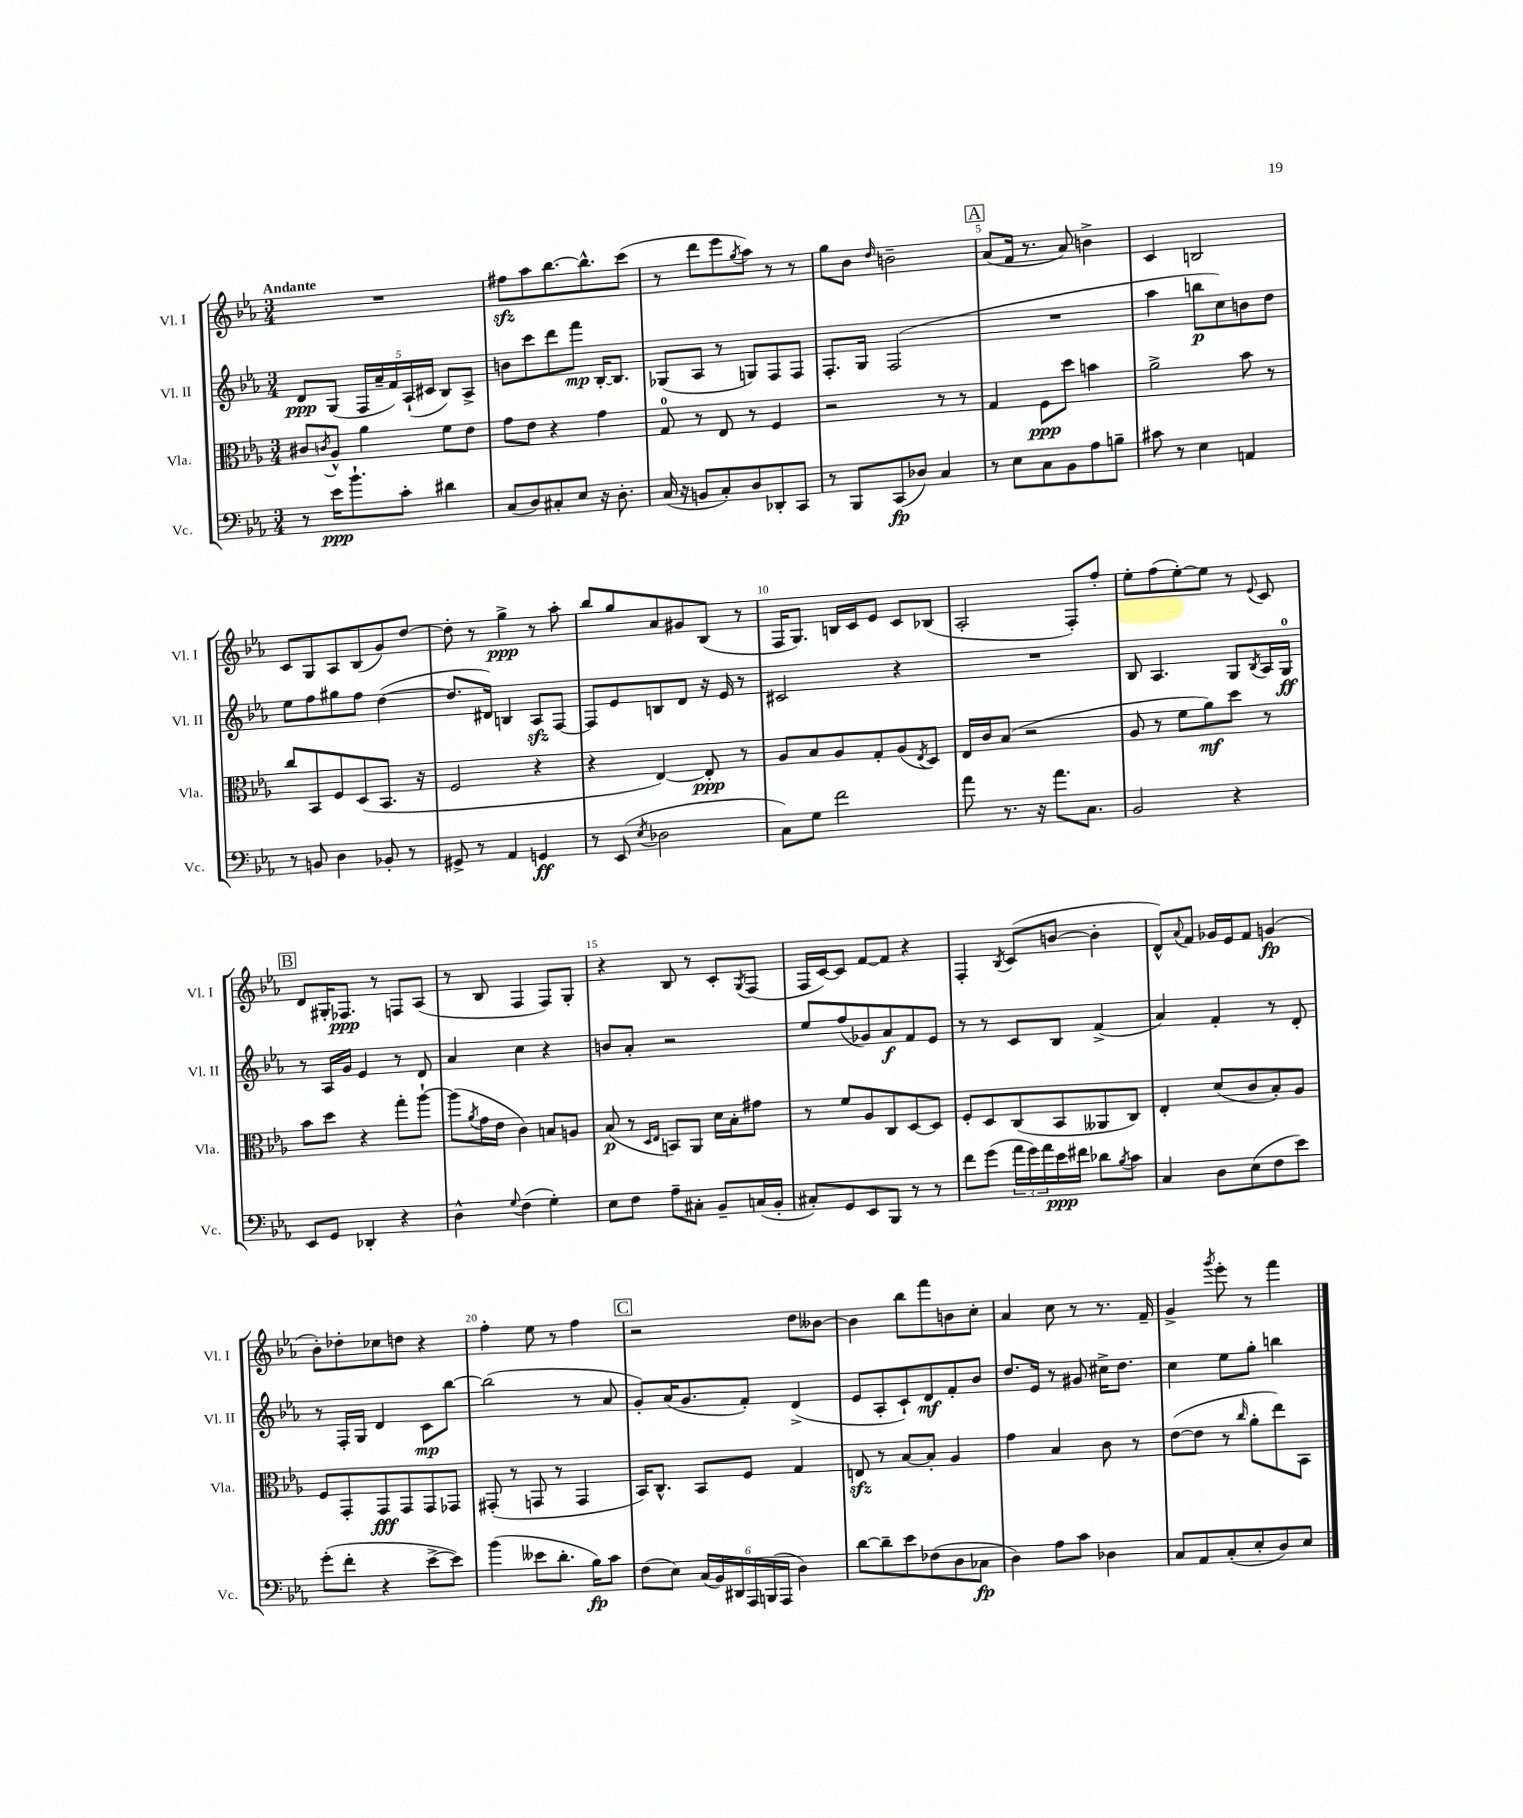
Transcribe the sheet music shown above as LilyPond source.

<<
\new StaffGroup <<
\new Staff = "s0" \with { instrumentName = "Vl. I" shortInstrumentName = "Vl. I" } {
    \clef treble \key ees \major \numericTimeSignature \time 3/4 \tempo "Andante"
    R2. |
    fis''8\sfz aes''8 bes''8.~ bes''8.-^ c'''8( |
    r8 d'''8 ees'''8 \acciaccatura { g''8 } aes''8) r8 r8 |
    g''8 bes'8 \grace { d''16 } b'2-- |
    \mark \markup { \box "A" } aes'8( f'16 r8. aes'8) b'4-> |
    c'4 b2 |
    c'8 g8 aes8 bes8( g'8) d''8~ |
    d''8-. r8 g''4->\ppp r8 aes''8-. |
    bes''8 g''8 aes'8 gis'8 bes8( r8 |
    f16 g8.) b16 c'16 ees'8 c'8 bes8( |
    aes2-. f8-.) f''8-. |
    ees''8-. f''8( ees''8~-.) ees''8 r8 \appoggiatura { ees'8 } c'8 |
    \mark \markup { \box "B" } d'8 gis16-. fes8.\ppp r8 f8 aes8( |
    r8 bes8 f4 f8) g8-. |
    r4 bes8 r8 c'8-. \acciaccatura { g8 } f8( |
    f16 c'16~) c'8 f'8~ f'8 r4 |
    f4-. \acciaccatura { bes8 } c'8( b'8~ b'4-. |
    d'8-^) \appoggiatura { aes'8 } f'8 ges'16 ees'16 f'8 g'4\fp( |
    bes'8-.) des''8-. ces''8 d''8 r4 |
    f''4-. ees''8 r8 f''4 |
    \mark \markup { \box "C" } r2 d''8 beses'8~ |
    beses'4 bes''8 f'''8 b'8 c''8-. |
    aes'4 c''8 r8 r8. f'16-- |
    g'4-> \acciaccatura { g'''8 } ees'''8-. r8 f'''4 \bar "|." |
}
\new Staff = "s1" \with { instrumentName = "Vl. II" shortInstrumentName = "Vl. II" } {
    \clef treble \key ees \major \numericTimeSignature \time 3/4
    d'8\ppp g8( \tuplet 5/4 { f16 aes'16-- f'16) aes16-!( cis'16 } bes8) aes8-> |
    b'8 c'''8 d'''8 f'''8\mp bes16~-. bes8. |
    ges8( aes8 r8 g8) f8 f8 |
    f8.-. g16 f2( |
    \mark \markup { \box "A" } R2. |
    aes''4 b''8\p c''8) b'8 d''8 |
    ees''8 f''8 gis''8 f''8 d''4~( |
    d''8. dis'16) b4 aes8\sfz f8~ |
    f8 ees'8 b8 d'8 r16 ees'16 r8 |
    cis'2 r4 |
    R2. |
    bes8 aes4. g8 \acciaccatura { bes8 } aes16 g16-0\ff |
    \mark \markup { \box "B" } r8 aes16 g'16 ees'4 r8 d'8 |
    aes'4 c''4 r4 |
    b'8 aes'8-. r2 |
    ees''8 f''8( ges'8) aes'8\f f'8 ees'8 |
    r8 r8 c'8 bes8 f'4->( |
    aes'4) f'4-. r8 d'8-. |
    r8 f16-. g16 d'4 c'8\mp bes''8~ |
    bes''2( r8 aes'8 |
    \mark \markup { \box "C" } g'8-.) aes'16( g'8. f'8-.) d'4->( |
    ees'8 aes8-. c'8-!) d'8\mf f'8-. bes'8 |
    d''8. ees'16 r8 gis'8 cis''16-> d''8. |
    c''4 ees''8 g''8-. b''4 \bar "|." |
}
\new Staff = "s2" \with { instrumentName = "Vla." shortInstrumentName = "Vla." } {
    \clef alto \key ees \major \numericTimeSignature \time 3/4
    cis'8 \acciaccatura { c'8 } aes8-^ aes'4 f'8 ees'8 |
    g'8 ees'8 r4 g'4 |
    g8-0 r8 ees8 r8 f4 |
    r2 r8 r8 |
    \mark \markup { \box "A" } g4 f8\ppp d''8 b'4 |
    aes'2-> bes'8 r8 |
    c''8 bes,8 f8 d8( bes,8. r16 |
    f2 r4 |
    r4 ees4~) ees8-.\ppp r8 |
    aes8 bes8 aes8 g8-. aes8( \acciaccatura { ees8 } d8) |
    ees16 c'16 bes8( r2 |
    aes8 r8 f'8 aes'8\mf) d''8 r8 |
    \mark \markup { \box "B" } bes'8 d''8 r4 g''8-. aes''8~-! |
    aes''8( \acciaccatura { aes'8 } g'16 ees'16 c'4) b8 a8 |
    bes8\p( r8 \grace { d16 ees16 } b,8) aes,8 d'16 bes16-. gis'8 |
    r8 f'8 aes8 c8 d8~ d8 |
    f8-. d8 c8( bes,8 aeses,8 c8) |
    ees4-. d'8( c'8 bes8-.) aes8 |
    f8 g,8-. g,8\fff g,8 g,8 ges,8 |
    gis,8-.( r8 g,8 r8 g,4 |
    \mark \markup { \box "C" } bes,16) c8.-^ bes,8 f8 g4 |
    e8\sfz r8 bes8~ bes8-. aes4 |
    g'4 bes4 c'8 r8 |
    ees'8~( ees'8 r8 \grace { c''16 } aes'8-. ees''8) bes,8 \bar "|." |
}
\new Staff = "s3" \with { instrumentName = "Vc." shortInstrumentName = "Vc." } {
    \clef bass \key ees \major \numericTimeSignature \time 3/4
    r8 ees'16\ppp bes'8.-! c'8-. dis'4 |
    c8( d8) cis8-. ees8 r16 d8.-. |
    c16( r16 b,8 c8-.) d8 des,8-. c,8 |
    r8 bes,,8 c,8\fp( des8) c4 |
    \mark \markup { \box "A" } r8 ees8 c8 bes,8 aes8 b8-- |
    cis'8 r8 ees4 a,4 |
    r8 b,8 d4 bes,8-. r8 |
    gis,8-> r8 aes,4 g,4\ff |
    r8 ees,8( \acciaccatura { ees8 } des2 |
    c8) g8 f'2 |
    aes'8 r8. r16 aes'8. c8. |
    bes,2 r4 |
    \mark \markup { \box "B" } ees,8 g,8 des,4-. r4 |
    d4-^ \appoggiatura { g8 } f4( g4-.) |
    ees8 f8 aes8-- cis8-. bes,8-- c16( bes,16-. |
    cis8-.) g,8 ees,8 bes,,8 r8 r8 |
    f'8 g'8( \tuplet 3/2 { aes'16 g'16) aes'16 } ees'16\ppp fis'16 des'8 \acciaccatura { bes8 } c'8 |
    c4 d8 ees8( f8 ees'8) |
    g'8-.( f'8-. r4 ees'8~-> ees'8) |
    bes'4( eeses'8 d'8.-. bes16\fp) c'8 |
    \mark \markup { \box "C" } f8( ees8) \tuplet 6/4 { c16( bes,16) dis,16 aes,,16 b,,16( aes,,16 } d4) |
    d'8~ d'8-- ees'8 fes8( d8 ces8\fp |
    d4) aes8 c'8 des4 |
    c8 aes,8 c8-.( ees8-. d8) ees8 \bar "|." |
}
>>
>>
\layout { \context { \Score \override BarNumber.break-visibility = ##(#f #t #t) barNumberVisibility = #(every-nth-bar-number-visible 5) } }
